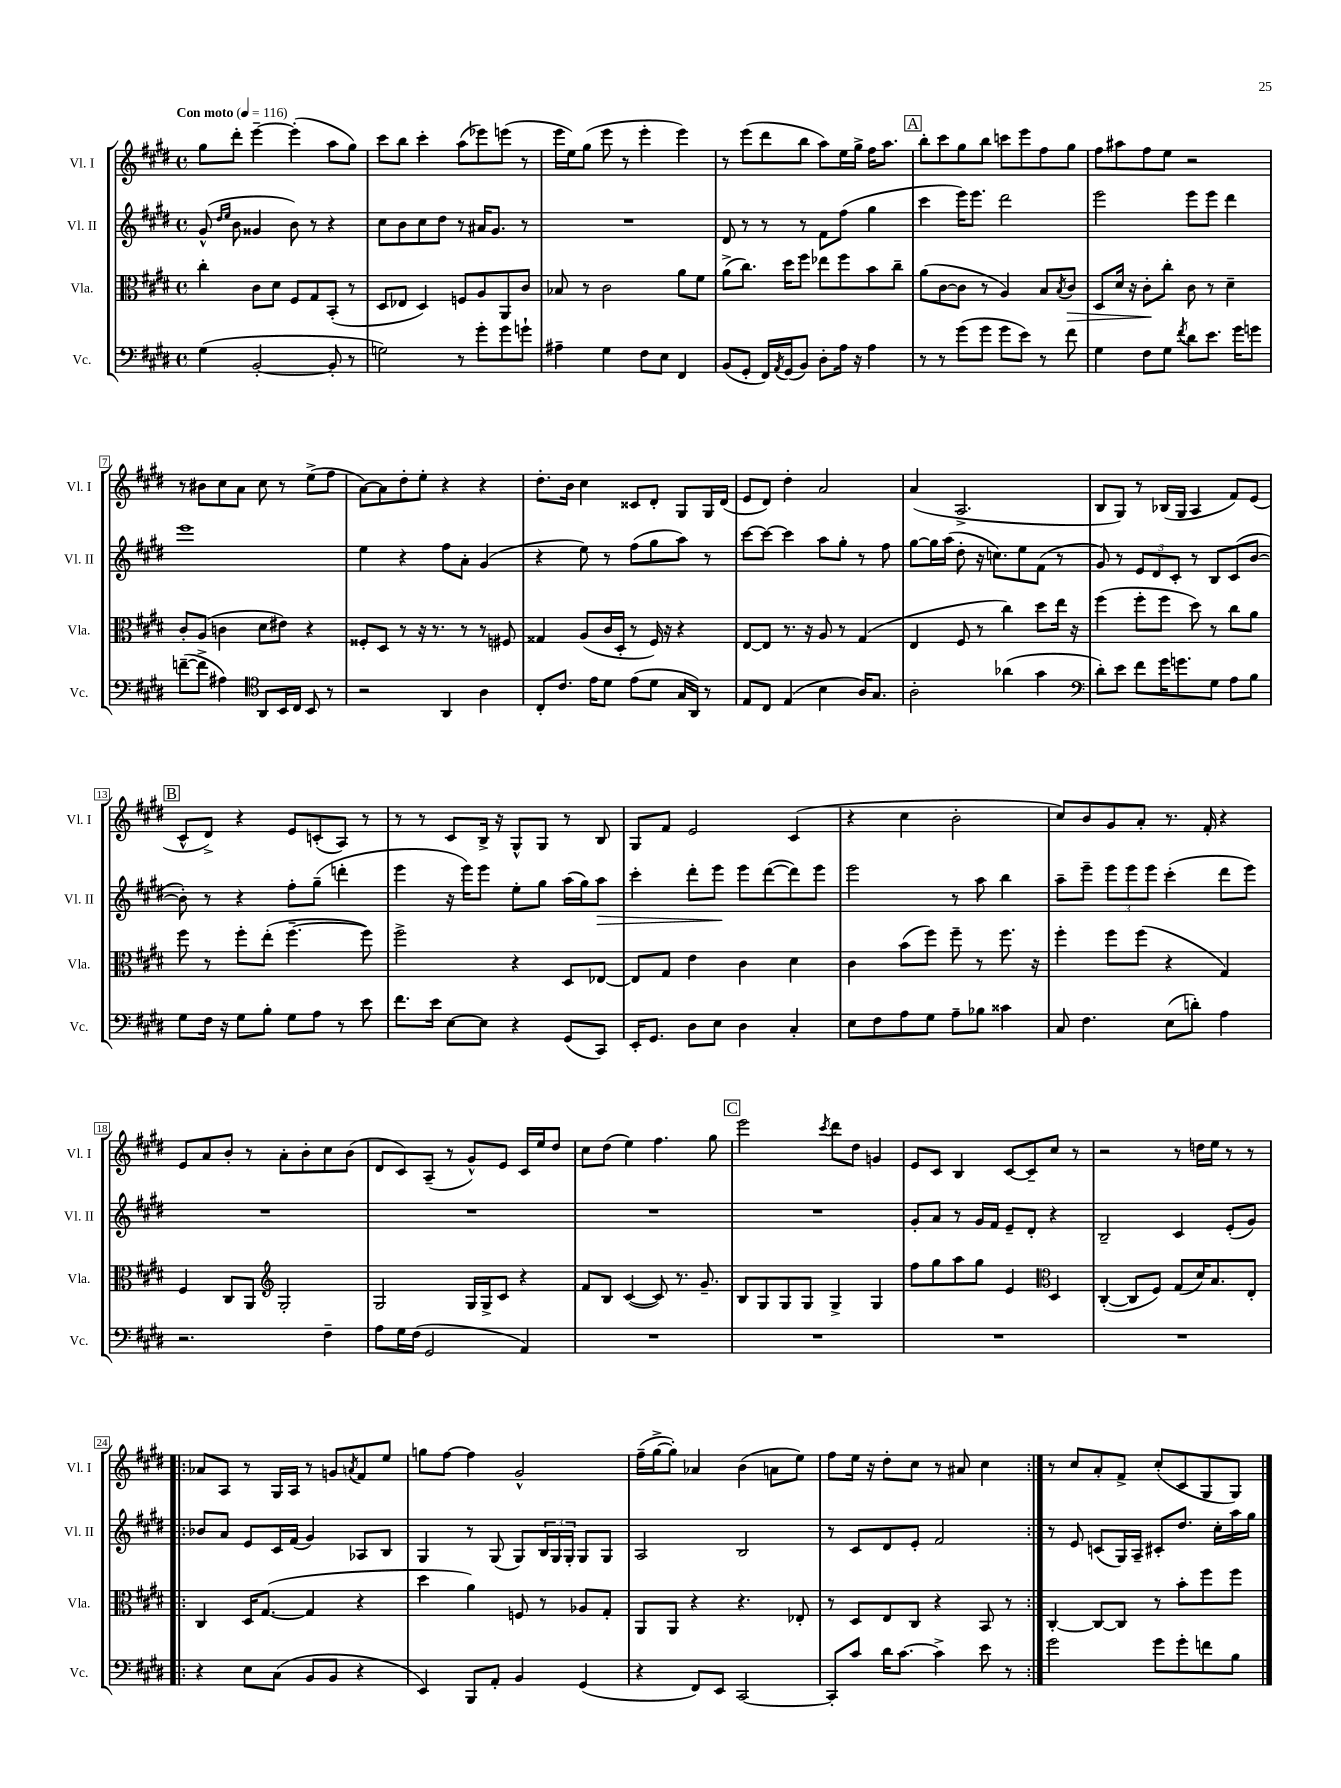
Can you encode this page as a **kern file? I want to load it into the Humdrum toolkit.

**kern	**kern	**kern	**kern
*staff4	*staff3	*staff2	*staff1
*clefF4	*clefC3	*clefG2	*clefG2
*k[f#c#g#d#]	*k[f#c#g#d#]	*k[f#c#g#d#]	*k[f#c#g#d#]
*M4/4	*M4/4	*M4/4	*M4/4
*met(c)	*met(c)	*met(c)	*met(c)
*MM116	*MM116	*MM116	*MM116
(4G#\	4cc#'\	(8g#^^/	8gg#\L
.	.	16qqdd#/LL	.
.	.	16qqee/JJ	.
.	.	8b\	8ddd#'\J
[2BB'/	8c#\L	4g##/	[4eee~\
.	8d#\J	.	.
.	8F#/L	8b\)	(4eee'\]
.	8G#/	8r	.
8BB'/]	(8BB'/J	4r	8aa\L
8r	8r	.	8gg#\J)
=	=	=	=
2G\)	8D#/L	8cc#\L	8ccc#\L
.	8E-/J	8b\	8bb\J
.	4D#/)	8cc#\	4ccc#'\
.	.	8dd#\J	.
8r	8F/L	8r	(8aa\L
8g#'\L	8A/	16a#/LK	8eee-\)
.	.	8.g#/J	.
8g#\	8AA/	.	(8eee\J
8g`\J	8c#/J	8r	8r
=	=	=	=
4A#~\	8B-/	1r	16eee\LL
.	.	.	16ee\J)
.	8r	.	(8gg#\J
4G#\	2c#\	.	8eee\
.	.	.	8r
8F#\L	.	.	4eee'\
8E\J	.	.	.
4FF#/	8a\L	.	4eee\)
.	8f#\J	.	.
=	=	=	=
(8BB/L	(8a^\L	8d#/	8r
8GG#'/J	8.cc#\J)	8r	(8eee\L
16FF#/LL)	.	8r	8ddd#\
8qAA/	.	.	.
(16GG#/J	16dd#\LK	.	.
8BB/J)	8ff#\J	8r	8bb\J
8D#'\L	8ee-\L	8f#\L	8aa\L)
16A\Jk	8ff#\	(8ff#\J	16ee\L
16r	.	.	16gg#^\JJ
4A\	8b\	4gg#\	16ff#\LK
.	.	.	8.aa\J
.	8cc#~\J	.	.
=	=	=	=
8r	(8a\L	4ccc#\	8bb'\L
8r	[8c#\	.	8ccc#\
(8g#\L	8c#\]J	16eee\LK)	8gg#\
.	.	8.eee\J	.
8g#\J	8r	.	8bb\J
8g#\L	4A/)	2ddd#\	8ccc\L
8e\J)	.	.	8eee\
8r	8B/L	.	8ff#\
.	8qB/	.	.
8f#\	8c#/J	.	8gg#\J
=	=	=	=
4G#\	8D#/L	2eee\	8ff#\L
.	16d#/Jk	.	8aa#\
.	16r	.	.
8F#\L	8c#'\L	.	8ff#\
8G#\J	8cc#'\J	.	8ee\J
8qf#/	.	.	.
8d#\L	8c#\	8eee\L	2r
8.e\J	8r	8eee\J	.
.	4d#~\	4ddd#\	.
16g#\LK	.	.	.
8g\J	.	.	.
=	=	=	=
([8f~\L	8c#'/L	1eee	8r
8f^\]J	(8A/J	.	8b#\L
4A#\)	4c\	.	8cc#\
.	.	.	8a\J
*clefC4	*	*	*
8AA/L	8d#\L	.	8cc#\
16BB/L	8e#\J)	.	8r
16C#/JJ	.	.	.
8BB/	4r	.	(8ee^\L
8r	.	.	8ff#\J
=	=	=	=
2r	8F##'/L	4ee\	[8a\L)
.	8D#/J	.	8a\]
.	8r	4r	8dd#'\
.	16r	.	8ee'\J
.	8.r	.	.
4AA/	.	8ff#\L	4r
.	8r	8a'\J	.
4A\	8r	(4g#/	4r
.	8F#/	.	.
=	=	=	=
8C#'/L	4G##/	4r	8.dd#'\L
8.c#/J	.	.	.
.	.	.	16b\Jk
.	(8A/L	8ee\)	4cc#\
16e\LK	.	.	.
8d#\J	16c#/L	8r	.
.	16D#'/JJ	.	.
(8e\L	8r	(8ff#\L	8c##/L
8d#\J	16F#/)	8gg#\	8d#'/J
.	16r	.	.
16G#/LL	4r	8aa\J)	8G#/L
16AA/JJ)	.	.	.
8r	.	8r	16G#/L
.	.	.	(16d#/JJ
=	=	=	=
8E/L	[8E/L	[8ccc#\L	8e/L
8C#/J	8E/]J	8ccc#\_J	8d#/J)
(4E/	8.r	4ccc#\]	4dd#'\
.	16r	.	.
4B\	8A/	8aa\L	2a/
.	8r	8gg#'\J	.
16A/LK)	(4G#/	8r	.
8.G#/J	.	.	.
.	.	8ff#\	.
=	=	=	=
2A'\	4E/	[8gg#\L	(4a/
.	.	16gg#\]L	.
.	.	(16aa\JJ	.
.	8F#/	8dd#'\	2.A^/
.	8r	16r	.
.	.	8.cc\L)	.
(4a-\	4cc#\)	.	.
.	.	8ee\	.
4g#\	8dd#\L	(8f#\J	.
.	16ee\Jk	8r	.
.	16r	.	.
=	=	=	=
*clefF4	*	*	*
8d#'\L)	(4ff#\	8g#/)	8B/L
8e\J	.	8r	8G#/J)
8f#\L	8ff#'\L	12e/L	8r
.	.	12d#/	.
16g#\K	8ff#\J	.	(16B-/LL
.	.	12c#'/J	.
8.g\	.	.	16G#/JJ
.	8dd#\)	8r	4A/
8G#\J	8r	8B/L	.
8A\L	8cc#\L	(8c#/	8f#/L)
8B\J	8a\J	[8b/J	(8e/J
=	=	=	=
8G#\L	8ff#\	8b'\])	8c#^^/L
16F#\Jk	8r	8r	8d#^/J)
16r	.	.	.
8G#\L	8ff#'\L	4r	4r
8B'\J	(8ee'\J	.	.
8G#\L	[4.ff#~\	8ff#'\L	8e/L
8A\J	.	(8gg#~\J	(8c'/
8r	.	4ddd'\	8A/J)
8e\	8ff#\])	.	8r
=	=	=	=
8.f#\L	2ff#^\	4eee\	8r
.	.	.	8r
16e\Jk	.	.	.
[8E\L	.	16r	8c#/L
.	.	16eee\LK)	.
8E\]J	.	8eee\J	16B^/Jk
.	.	.	16r
4r	4r	8ee'\L	8G#^^/L
.	.	8gg#\J	8G#/J
(8GG#/L	8D#/L	(16aa\LL	8r
.	.	16gg#\J)	.
8CC#/J)	[8E-/J	8aa\J	8B/
=	=	=	=
16EE'/LK	8E-/]L	4ccc#'\	8G#/L
8.GG#/J	.	.	.
.	8G#/J	.	8f#/J
8D#\L	4e\	8ddd#'\L	2e/
8E\J	.	8eee\J	.
4D#\	4c#\	8eee\L	.
.	.	([8ddd#\	.
4C#'/	4d#\	8ddd#\])	(4c#/
.	.	8eee\J	.
=	=	=	=
8E\L	4c#\	2eee\	4r
8F#\	.	.	.
8A\	(8b\L	.	4cc#\
8G#\J	8ff#\J)	.	.
8A~\L	8ff#~\	8r	2b'\
8B-\J	8r	8aa\	.
4c##\	8.ff#\	4bb\	.
.	16r	.	.
=	=	=	=
8C#/	4ff#'\	8aa~\L	8cc#/L)
4.F#\	.	8eee~\J	8b/
.	8ff#\L	12eee\L	8g#/
.	.	12eee\	.
.	(8ff#\J	.	8a'/J
.	.	12eee\J	.
(8E\L	4r	(4ccc#'\	8.r
8d'\J)	.	.	.
.	.	.	16f#'/
4A\	4G#/)	8ddd#\L	4r
.	.	8eee\J)	.
=	=	=	=
2.r	4F#/	1r	8e/L
.	.	.	8a/
.	8C#/L	.	8b'/J
.	8AA/J	.	8r
*	*clefG2	*	*
.	2G#'/	.	8a'\L
.	.	.	8b'\
4F#~\	.	.	8cc#\
.	.	.	(8b\J
=	=	=	=
8A\L	2G#/	1r	8d#/L
16G#\L	.	.	8c#/)
(16F#\JJ	.	.	.
2GG#/	.	.	(8A~/J
.	.	.	8r
.	16G#/LL	.	8g#^^/L)
.	16G#^/J	.	.
.	8c#/J	.	8e/J
4AA/)	4r	.	16c#/LL
.	.	.	16ee/J
.	.	.	8dd#/J
=	=	=	=
1r	8f#/L	1r	8cc#\L
.	8B/J	.	(8dd#\J
.	([4c#/	.	4ee\)
.	8c#/])	.	4.ff#\
.	8.r	.	.
.	8.g#~/	.	.
.	.	.	8gg#\
=	=	=	=
1r	8B/L	1r	2eee\
.	8G#/	.	.
.	8G#/	.	.
.	8G#/J	.	.
.	.	.	8qccc#/
.	4G#^/	.	8ddd#\L
.	.	.	8dd#\J
.	4G#/	.	4g/
=	=	=	=
1r	8ff#\L	8g#'/L	8e/L
.	8gg#\	8a/J	8c#/J
.	8aa\	8r	4B/
.	8gg#\J	16g#/LL	.
.	.	16f#/JJ	.
.	4e/	8e~/L	[8c#/L
.	.	8d#'/J	8c#~/]
*	*clefC3	*	*
.	4D#/	4r	8cc#/J
.	.	.	8r
=	=	=	=
1r	([4C#'/	2B~/	2r
.	8C#/]L	.	.
.	8F#/J)	.	.
.	(8G#/L	4c#/	8r
.	16d#/K)	.	16dd\LL
.	8.B/	.	16ee\JJ
.	.	(8e'/L	8r
.	8E'/J	8g#/J)	8r
=!|:	=!|:	=!|:	=!|:
4r	4C#/	8b-/L	8a-/L
.	.	8a/J	8A/J
8E\L	16D#/LK	8e/L	8r
.	([8.G#/J	.	.
(8C#\J	.	16c#/L	16G#/LL
.	.	(16f#/JJ	16A/JJ
8BB/L	4G#/]	4g#/)	8r
8BB/J	.	.	8g/L
.	.	.	8qa/
4r	4r	8A-/L	8f#/
.	.	8B/J	8ee/J
=	=	=	=
4EE/)	4dd#\	4G#/	8gg\L
.	.	.	[8ff#\J
8BBB/L	4a\)	8r	4ff#\]
8AA'/J	.	(8G#/	.
4BB/	8F/	8G#/L)	2g#^^/
.	8r	24B/L	.
.	.	24G#/	.
.	.	24G#'/JJ	.
(4GG#/	8A-/L	8G#/L	.
.	8G#'/J	8G#/J	.
=	=	=	=
4r	8AA/L	2A/	(16ff#~\LL
.	.	.	[16gg#^\J
.	8AA/J	.	8gg#'\]J)
8FF#/L)	4r	.	4a-/
8EE/J	.	.	.
[2CC#/	4.r	2B/	(4b\
.	.	.	8a\L
.	8E-'/	.	8ee\J)
=	=	=	=
8CC#'/]L	8r	8r	8ff#\L
8c#/J	8D#/L	8c#/L	16ee\Jk
.	.	.	16r
16d#\LK	8E/	8d#/	8dd#'\L
[8.c#\J	.	.	.
.	8C#/J	8e'/J	8cc#\J
4c#^\]	4r	2f#/	8r
.	.	.	8a#/
8e\	8BB/	.	4cc#\
8r	8r	.	.
=:|!	=:|!	=:|!	=:|!
2g#\	[4C#'/	8r	8r
.	.	8e/	8cc#/L
.	8C#/_L	(8c/L	8a'/
.	8C#/]J	16G#/L)	8f#^/J
.	.	16A~/JJ	.
8g#\L	8r	8c#'/L	(8cc#'/L
8g#'\	8b'\L	8.dd#/J	8c#/
8f\	8ff#\	.	8G#/
.	.	16cc#'\LL	.
8B\J	8ff#\J	16aa\	8G#/J)
.	.	16gg#\JJ	.
==	==	==	==
*-	*-	*-	*-
